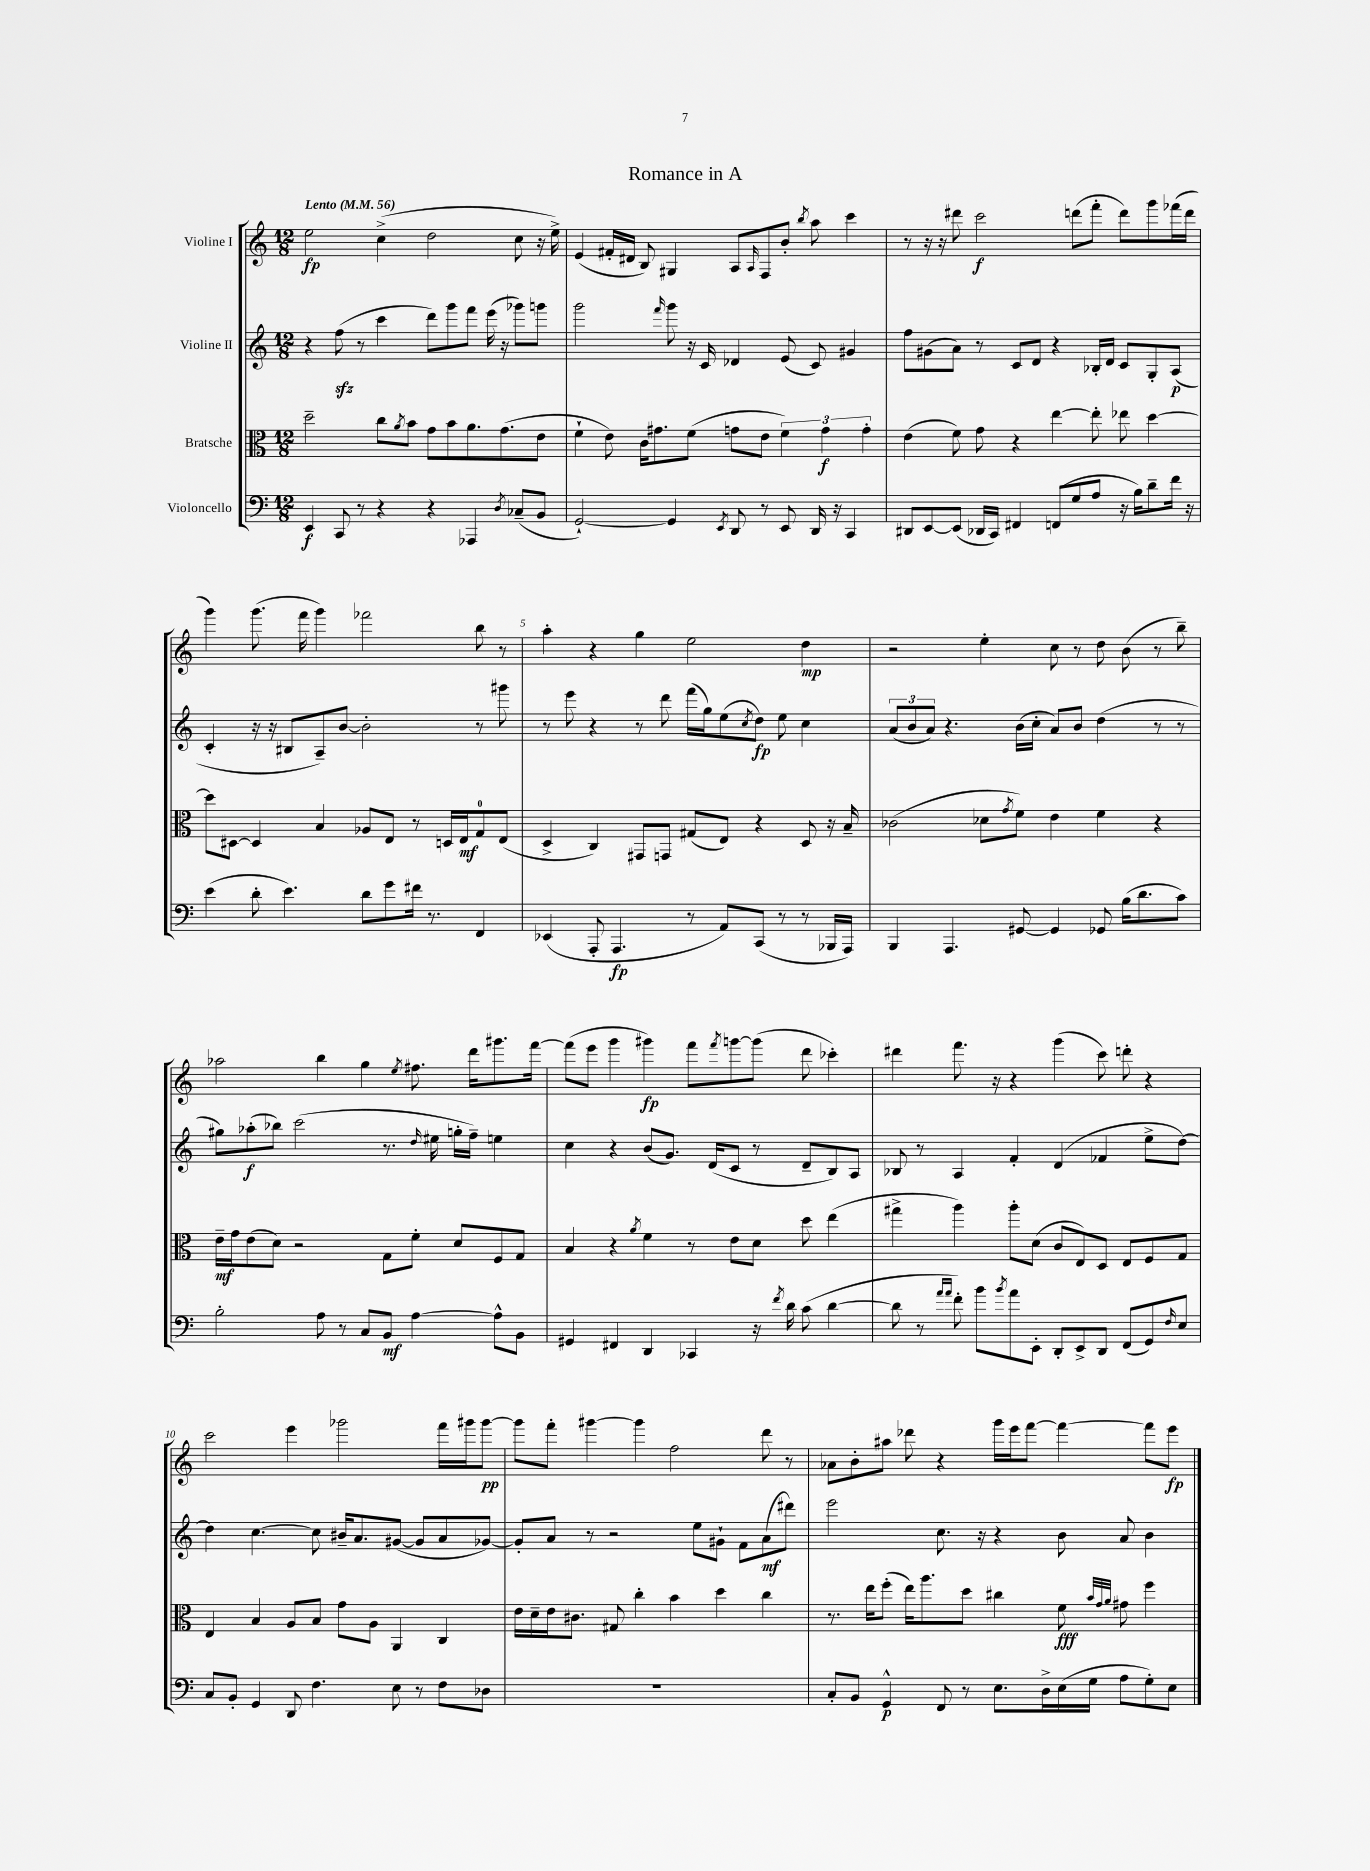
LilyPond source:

\header { title = "Romance in A" }
<<
\new StaffGroup <<
\new Staff = "s0" \with { instrumentName = "Violine I" } {
    \clef treble \key c \major \numericTimeSignature \time 12/8 \tempo "Lento" 4 = 56
    e''2\fp c''4->( d''2 c''8 r16 e''16->) |
    e'4( fis'16-. dis'16 b8) gis4 a8 \grace { a16 } f8 b'8-. \acciaccatura { b''8 } a''8 c'''4 |
    r8 r16 r16 dis'''8 c'''2\f d'''8( f'''8-. d'''8) g'''8 fes'''16( d'''16 |
    g'''4) g'''8.( f'''16 g'''4) fes'''2 b''8 r8 |
    a''4-. r4 g''4 e''2 d''4\mp |
    r2 e''4-. c''8 r8 d''8 b'8( r8 b''8--) |
    aes''2 b''4 g''4 \acciaccatura { e''8 } fis''8. d'''16 gis'''8. f'''16~ |
    f'''8( e'''8 g'''4 gis'''4\fp) f'''8 \acciaccatura { f'''8 } g'''8~ g'''8( d'''8 ces'''4-.) |
    dis'''4 f'''8. r16 r4 g'''4( c'''8) d'''8-. r4 |
    c'''2 e'''4 ges'''2 f'''16 gis'''16 gis'''8~\pp |
    gis'''8 f'''8-. gis'''4~ gis'''4 f''2 d'''8 r8 |
    aes'8 b'8-. ais''8 des'''8 r4 g'''16 e'''16 f'''8~ f'''4~ f'''8 e'''8\fp \bar "|." |
}
\new Staff = "s1" \with { instrumentName = "Violine II" } {
    \clef treble \key c \major \numericTimeSignature \time 12/8
    r4 f''8\sfz( r8 c'''4 d'''8) g'''8 f'''8 e'''16( r16 ges'''8) g'''8 |
    g'''2 \grace { f'''16 } g'''8 r16 c'16 des'4 e'8( c'8) gis'4 |
    f''8 gis'8( a'8) r8 c'8 d'8 r4 bes16-. d'16 c'8 g8-. a8\p( |
    c'4-. r16 r16 bis8 a8--) b'8~ b'2-. r8 gis'''8 |
    r8 e'''8 r4 r8 d'''8 f'''16( g''16) e''8( \acciaccatura { c''8 } d''8\fp) e''8 c''4 |
    \tuplet 3/2 { a'8( b'8 a'8) } r4. b'16( c''16-. a'8) b'8 d''4( r8 r8 |
    gis''8) aes''8-.\f( bes''8) c'''2( r8. \grace { d''16 } eis''16 g''16-. f''16--) e''4 |
    c''4 r4 b'8( g'8.) d'16( c'8 r8 d'8-- b8) a8 |
    bes8 r8 a4 f'4-. d'4( fes'4 e''8-> d''8~) |
    d''4 c''4.~ c''8 bis'16-- a'8. gis'8~( gis'8 a'8 ges'8~) |
    ges'8-. a'8 r8 r2 e''8 gis'8-! f'8 a'8\mf( dis'''8) |
    e'''2 c''8. r16 r4 b'8 a'8 b'4 \bar "|." |
}
\new Staff = "s2" \with { instrumentName = "Bratsche" } {
    \clef alto \key c \major \numericTimeSignature \time 12/8
    d''2-- c''8 \acciaccatura { a'8 } b'8 g'8 b'8 a'8. g'8.( e'8 |
    f'4-! e'8) c'16 gis'8. f'8( g'8 e'8 \tuplet 3/2 { f'4) g'4\f g'4-. } |
    e'4( f'8) g'8 r4 e''4~ e''8-. ees''8 d''4~ |
    d''8 dis8~ dis4 b4 aes8 e8 r8 d16 e16\mf g8-0 e8( |
    d4-> c4) gis,8 g,8 gis8( e8) r4 d8 r16 b16-- |
    ces'2( des'8 \acciaccatura { g'8 } f'8) e'4 f'4 r4 |
    e'16--\mf g'16 e'8( d'8) r2 g8 f'8-. d'8 f8 g8 |
    b4 r4 \acciaccatura { a'8 } f'4 r8 e'8 d'8 d''8 e''4( |
    gis''4-> a''4) a''8-. d'8( c'8 e8) d8 e8 f8 g8 |
    e4 b4 a8 b8 g'8 a8 a,4 c4 |
    e'16 d'16-- e'16 cis'8. gis8 c''4-. b'4 d''4 c''4 |
    r8. e''16 f''8-.( e''16) a''8. d''8 cis''4 f'8\fff \grace { b'32 g'32 a'32 } gis'8 f''4 \bar "|." |
}
\new Staff = "s3" \with { instrumentName = "Violoncello" } {
    \clef bass \key c \major \numericTimeSignature \time 12/8
    e,4\f c,8 r8 r4 r4 aes,,4 \acciaccatura { d8 } ces8--( b,8 |
    g,2~-!) g,4 \acciaccatura { e,8 } d,8 r8 e,8 d,16 r16 c,4 |
    dis,8 e,8~ e,8( des,16 c,16) fis,4 f,8( g8 a8 r16 b16) d'8-- f'16 r16 |
    e'4( d'8-. e'4.) d'8 g'8 fis'16 r8. f,4 |
    ees,4( a,,8-. a,,4.\fp r8 a,8) c,8( r8 r8 bes,,16 a,,16) |
    b,,4 a,,4. gis,8~ gis,4 ges,8 b16( d'8. c'8) |
    b2-. a8 r8 c8 b,8\mf a4~ a8-^ b,8 |
    gis,4 fis,4 d,4 ces,4 r16 \acciaccatura { f'8 } d'16 c'8( d'4~ |
    d'8 r8 \grace { a'16 a'16 } f'8-.) b'8 \acciaccatura { b'8 } a'8 e,8-. d,8-. e,8-> d,8 f,8( g,8) \grace { f16 } e8 |
    c8 b,8-. g,4 d,8 f4. e8 r8 f8 des8 |
    R1. |
    c8-. b,8 g,4-^\p f,8 r8 e8. d16-> e16( g16 a8 g8-.) e8 \bar "|." |
}
>>
>>
\layout { \context { \Score \override BarNumber.break-visibility = ##(#f #t #t) barNumberVisibility = #(every-nth-bar-number-visible 5) } }
